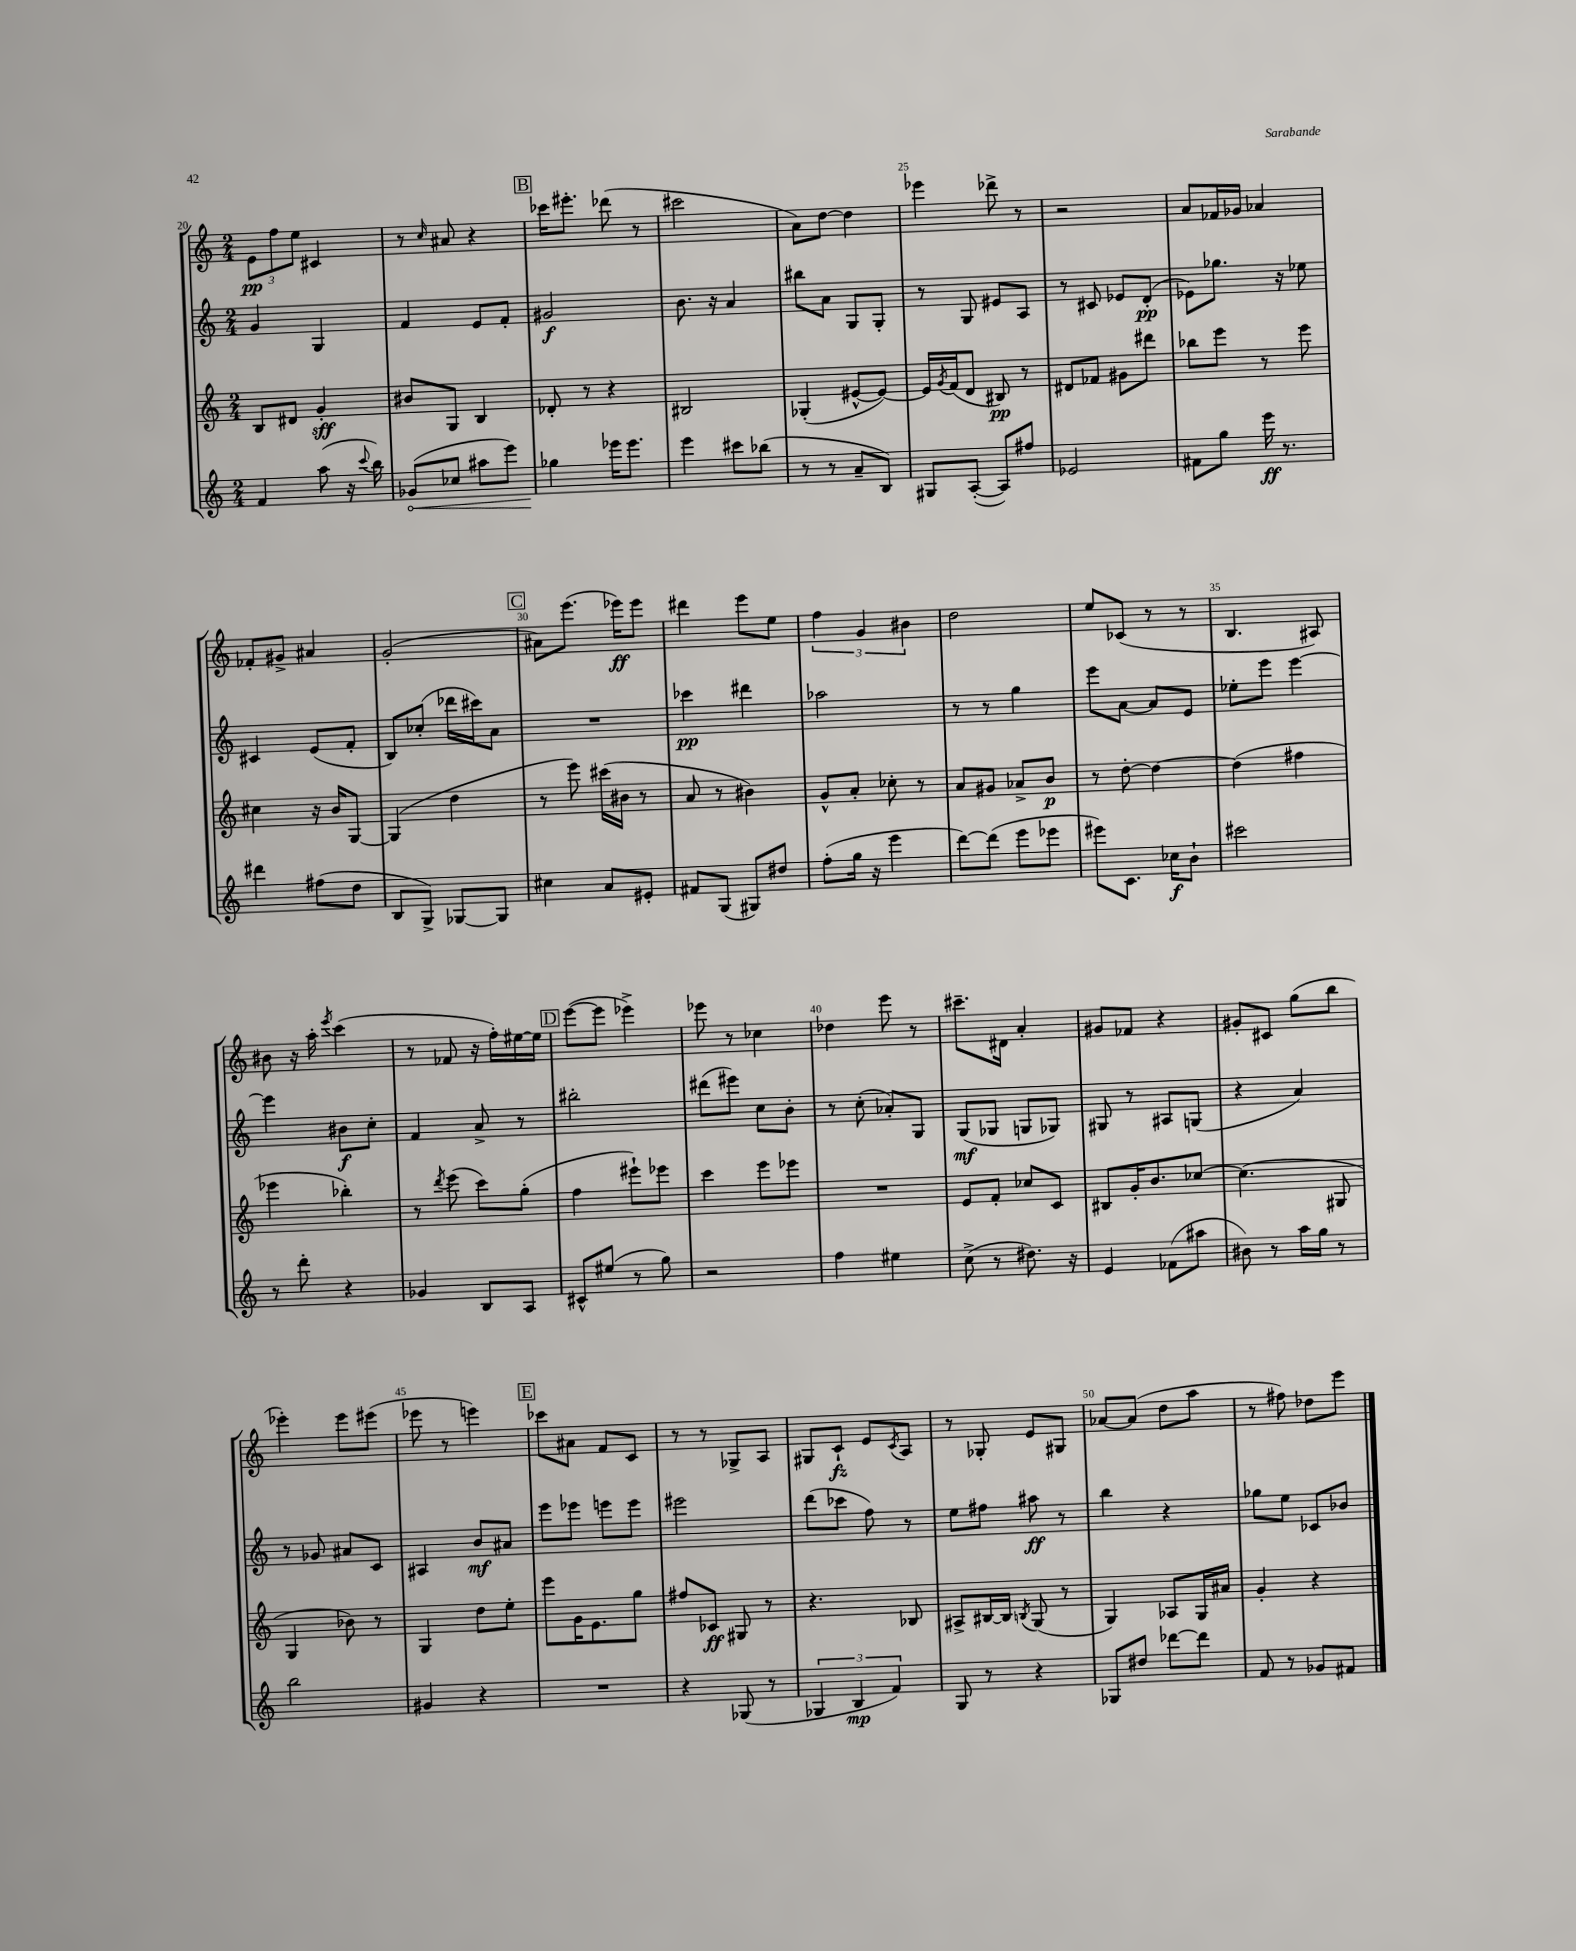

**kern	**dynam	**kern	**dynam	**kern	**dynam	**kern	**dynam
*part4	*part4	*part3	*part3	*part2	*part2	*part1	*part1
*staff4	*staff4	*staff3	*staff3	*staff2	*staff2	*staff1	*staff1
*clefG2	*	*clefG2	*	*clefG2	*	*clefG2	*
*k[]	*	*k[]	*	*k[]	*	*k[]	*
*M2/4	*	*M2/4	*	*M2/4	*	*M2/4	*
=20	=20	=20	=20	=20	=20	=20	=20
4f/	.	8B/L	.	4g/	.	12e\L	pp
.	.	.	.	.	.	12ff\	.
.	.	8d#X/J	.	.	.	.	.
.	.	.	.	.	.	12ee\J	.
(8aa\	.	4g'/	sff	4G/	.	4c#X/	.
16r	.	.	.	.	.	.	.
8qqccc/	.	.	.	.	.	.	.
16bb\)	.	.	.	.	.	.	.
=21	=21	=21	=21	=21	=21	=21	=21
!	!LO:HP:b	!	!	!	!	!	!
(8g-X/L	<	8b#X/L	.	4f/	.	8r	.
.	.	.	.	.	.	16qqcc/	.
8cc-X/J	.	8G/J	.	.	.	8a#X/	.
8aa#X\L	.	4B/	.	8e/L	.	4r	.
8eee\J)	.	.	.	8f'/J	.	.	.
!!LO:REH:place=s1:t=B
=22	=22	=22	=22	=22	=22	=22	=22
4gg-X\	.	8d-X'/	.	2g#X/	f	16ccc-X\KL	.
.	.	.	.	.	.	8.eee#X'\J	.
.	.	8r	.	.	.	.	.
16eee-X\KL	[	4r	.	.	.	(8ddd-X\	.
8.eee-\J	.	.	.	.	.	.	.
.	.	.	.	.	.	8r	.
=23	=23	=23	=23	=23	=23	=23	=23
4eee\	.	2B#X/	.	8.b\	.	2ccc#X\	.
.	.	.	.	16r	.	.	.
8ccc#X\L	.	.	.	4a/	.	.	.
(8bb-X\J	.	.	.	.	.	.	.
=24	=24	=24	=24	=24	=24	=24	=24
8r	.	(4G-X'/	.	8bb#X\L	.	8a\L)	.
8r	.	.	.	8a\J	.	[8dd\J	.
8a~/L	.	[8e#X^^/L	.	8G/L	.	4dd\]	.
8B/J)	.	8e#/J_)	.	8G'/J	.	.	.
=25	=25	=25	=25	=25	=25	=25	=25
8G#X/L	.	16e#/LL]	.	8r	.	4eee-X\	.
.	.	8qg/	.	.	.	.	.
.	.	(16f/J	.	.	.	.	.
([8A'/J	.	8d/J	.	8G/	.	.	.
8A/L])	.	8B#X/)	pp	8e#X/L	.	8ddd-X^\	.
8ff#X/J	.	8r	.	8A/J	.	8r	.
=26	=26	=26	=26	=26	=26	=26	=26
2e-X/	.	8d#X/L	.	8r	.	2r	.
.	.	8f-X/J	.	8c#X/	.	.	.
.	.	8g#X\L	.	8e-X/L	.	.	.
.	.	8ddd#X\J	.	(8d'/J	pp	.	.
=27	=27	=27	=27	=27	=27	=27	=27
8f#X\L	.	8bb-X\L	.	8e-X\L)	.	8a/L	.
8gg\J	.	8eee\J	.	8.gg-X\J	.	16f-X/L	.
.	.	.	.	.	.	16g-X/JJ	.
16eee\	ff	8r	.	.	.	4a-X/	.
8.r	.	.	.	16r	.	.	.
.	.	8eee\	.	8ee-X\	.	.	.
!!LO:LB:g=z
=28	=28	=28	=28	=28	=28	=28	=28
4ddd#X\	.	4cc#X\	.	4c#X/	.	8f-X'/L	.
.	.	.	.	.	.	8g#X^/J	.
(8ff#X\L	.	16r	.	(8e/L	.	4a#X/	.
.	.	16b/KL	.	.	.	.	.
8dd\J	.	[8G/J	.	8f'/J	.	.	.
=29	=29	=29	=29	=29	=29	=29	=29
8B/L	.	(4G/]	.	8B/L)	.	(2g'/	.
8G^/J)	.	.	.	(8cc-X'/J	.	.	.
[8G-X/L	.	4dd\	.	16ddd-X\LL	.	.	.
.	.	.	.	16ccc#X\J)	.	.	.
8G-/J]	.	.	.	8a\J	.	.	.
!!LO:REH:place=s1:t=C
=30	=30	=30	=30	=30	=30	=30	=30
4cc#X\	.	8r	.	2r	.	8a#X\L)	.
.	.	8eee\)	.	.	.	(8.eee\J	.
8a/L	.	(16ccc#X\LL	.	.	.	.	.
.	.	16b#X\JJ	.	.	.	16eee-X\KL)	ff
8e#X'/J	.	8r	.	.	.	8eee-\J	.
=31	=31	=31	=31	=31	=31	=31	=31
8f#X/L	.	8a/	.	4ccc-X\	pp	4ddd#X\	.
(8G/J	.	8r	.	.	.	.	.
8G#X/L)	.	4b#X\)	.	4ddd#X\	.	8eee\L	.
8dd#X/J	.	.	.	.	.	8ee\J	.
=32	=32	=32	=32	=32	=32	=32	=32
(8ff'\L	.	8g^^/L	.	2aa-X\	.	6ff\	.
16gg\Jk	.	8a'/J	.	.	.	.	.
.	.	.	.	.	.	6g/	.
16r	.	.	.	.	.	.	.
4eee\	.	8cc-X'\	.	.	.	.	.
.	.	.	.	.	.	6b#X\	.
.	.	8r	.	.	.	.	.
=33	=33	=33	=33	=33	=33	=33	=33
[8ddd\L)	.	8a/L	.	8r	.	2dd\	.
(8ddd\J]	.	8g#X/J	.	8r	.	.	.
8eee\L	.	8a-X^/L	.	4gg\	.	.	.
8eee-X\J	.	8b/J	p	.	.	.	.
=34	=34	=34	=34	=34	=34	=34	=34
8eee#X\L)	.	8r	.	8eee\L	.	8ee/L	.
8.c\J	.	[8dd'\	.	[8a\J	.	(8c-X/J	.
.	.	4dd\_	.	8a/L]	.	8r	.
16cc-X\KL	f	.	.	.	.	.	.
8b`\J	.	.	.	8e/J	.	8r	.
=35	=35	=35	=35	=35	=35	=35	=35
2ccc#X\	.	(4dd\]	.	8ee-X'\L	.	4.B/	.
.	.	.	.	8eee\J	.	.	.
.	.	4ff#X\	.	[4eee\	.	.	.
.	.	.	.	.	.	8A#X/)	.
!!LO:LB:g=z
=36	=36	=36	=36	=36	=36	=36	=36
8r	.	4eee-X\	.	4eee\]	.	8b#X\	.
8ddd'\	.	.	.	.	.	16r	.
.	.	.	.	.	.	16aa'\	.
.	.	.	.	.	.	8qeee/	.
4r	.	4bb-X'\)	.	8b#X\L	f	(4ccc\	.
.	.	.	.	8cc'\J	.	.	.
=37	=37	=37	=37	=37	=37	=37	=37
4g-X/	.	8r	.	4f/	.	8r	.
.	.	8qddd/	.	.	.	.	.
.	.	(8eee\	.	.	.	8f-X/	.
8B/L	.	8ccc\L)	.	8a^/	.	16r	.
.	.	.	.	.	.	16ff'\LL)	.
8A/J	.	(8gg'\J	.	8r	.	[16ee#X\	.
.	.	.	.	.	.	16ee#\JJ]	.
!!LO:REH:place=s1:t=D
=38	=38	=38	=38	=38	=38	=38	=38
8c#X^^/L	.	4ff\	.	2bb#X'\	.	([8eee\L	.
(8ee#X/J	.	.	.	.	.	8eee\J]	.
8r	.	8eee#X`\L)	.	.	.	4eee-X^\)	.
8gg\)	.	8eee-X\J	.	.	.	.	.
=39	=39	=39	=39	=39	=39	=39	=39
2r	.	4ccc\	.	(8ddd#X\L	.	8eee-X\	.
.	.	.	.	8eee#X\J)	.	8r	.
.	.	8eee\L	.	8cc\L	.	4cc-X\	.
.	.	8eee-X\J	.	8b'\J	.	.	.
=40	=40	=40	=40	=40	=40	=40	=40
4ff\	.	2r	.	8r	.	4dd-X\	.
.	.	.	.	(8cc'\	.	.	.
4ee#X\	.	.	.	8a-X'/L)	.	8eee\	.
.	.	.	.	8G/J	.	8r	.
=41	=41	=41	=41	=41	=41	=41	=41
(8cc^\	.	8e/L	.	(8G/L	mf	8.ccc#X~\L	.
8r	.	8f'/J	.	8G-X/J	.	.	.
.	.	.	.	.	.	16d#X\Jk	.
8.dd#X\)	.	8cc-X/L	.	8Gn/L	.	4a'/	.
.	.	8c/J	.	8G-X/J)	.	.	.
16r	.	.	.	.	.	.	.
=42	=42	=42	=42	=42	=42	=42	=42
4e/	.	8B#X/L	.	8G#X/	.	8g#X/L	.
.	.	16g'/K	.	8r	.	8f-X/J	.
.	.	8.b/	.	.	.	.	.
(8f-X\L	.	.	.	8A#X/L	.	4r	.
8aa#X\J	.	[8cc-X/J	.	(8Gn/J	.	.	.
=43	=43	=43	=43	=43	=43	=43	=43
8b#X\)	.	(4.cc-\]	.	4r	.	8g#X'/L	.
8r	.	.	.	.	.	8c#X/J	.
16aa\LL	.	.	.	4a/)	.	(8gg\L	.
16gg\JJ	.	.	.	.	.	.	.
8r	.	8G#X/	.	.	.	8bb\J	.
!!LO:LB:g=z
=44	=44	=44	=44	=44	=44	=44	=44
2bb\	.	4G/	.	8r	.	4eee-X'\)	.
.	.	.	.	8g-X/	.	.	.
.	.	8b-X\)	.	8a#X/L	.	8eee-\L	.
.	.	8r	.	8c/J	.	(8eee#X\J	.
=45	=45	=45	=45	=45	=45	=45	=45
4g#X/	.	4G/	.	4A#X/	.	8eee-X\	.
.	.	.	.	.	.	8r	.
4r	.	8dd\L	.	8b/L	mf	4eeen\)	.
.	.	8ee'\J	.	8a#X/J	.	.	.
!!LO:REH:place=s1:t=E
=46	=46	=46	=46	=46	=46	=46	=46
2r	.	8eee\L	.	8eee\L	.	8ccc-X\L	.
.	.	16g\K	.	8eee-X\J	.	8a#X\J	.
.	.	8.e\	.	.	.	.	.
.	.	.	.	8eeen\L	.	8f/L	.
.	.	8gg\J	.	8eee\J	.	8c/J	.
=47	=47	=47	=47	=47	=47	=47	=47
4r	.	8ff#X/L	.	2eee#X\	.	8r	.
.	.	8c-X/J	ff	.	.	8r	.
(8G-X/	.	8G#X/	.	.	.	8G-X^/L	.
8r	.	8r	.	.	.	8A/J	.
=48	=48	=48	=48	=48	=48	=48	=48
6G-X/	.	4.r	.	(8ddd\L	.	8G#X/L	.
.	.	.	.	8ccc-X\J	.	8c`/J	fz
6B/	mp	.	.	.	.	.	.
.	.	.	.	8ff\)	.	8e/L	.
6f/)	.	.	.	.	.	.	.
.	.	.	.	.	.	8qc/	.
.	.	8B-X/	.	8r	.	8A/J	.
=49	=49	=49	=49	=49	=49	=49	=49
8G/	.	8A#X^/L	.	8ee\L	.	8r	.
8r	.	[16B#X/L	.	8ff#X\J	.	8G-X'/	.
.	.	16B#/JJ]	.	.	.	.	.
.	.	8qBn/	.	.	.	.	.
4r	.	(8G/	.	8aa#X\	ff	8e/L	.
.	.	8r	.	8r	.	8G#X/J	.
=50	=50	=50	=50	=50	=50	=50	=50
8G-X/L	.	4G/)	.	4bb\	.	[8a-X/L	.
8dd#X/J	.	.	.	.	.	(8a-/J]	.
[8ddd-X\L	.	8A-X/L	.	4r	.	8dd\L	.
8ddd-\J]	.	16G/L	.	.	.	8aa\J	.
.	.	16a#X/JJ	.	.	.	.	.
=51	=51	=51	=51	=51	=51	=51	=51
8f/	.	4g'/	.	8gg-X\L	.	8r	.
8r	.	.	.	8ee\J	.	8ff#X\)	.
8g-X/L	.	4r	.	8c-X/L	.	8dd-X\L	.
8f#X/J	.	.	.	8b-X/J	.	8eee\J	.
==	==	==	==	==	==	==	==
*-	*-	*-	*-	*-	*-	*-	*-
